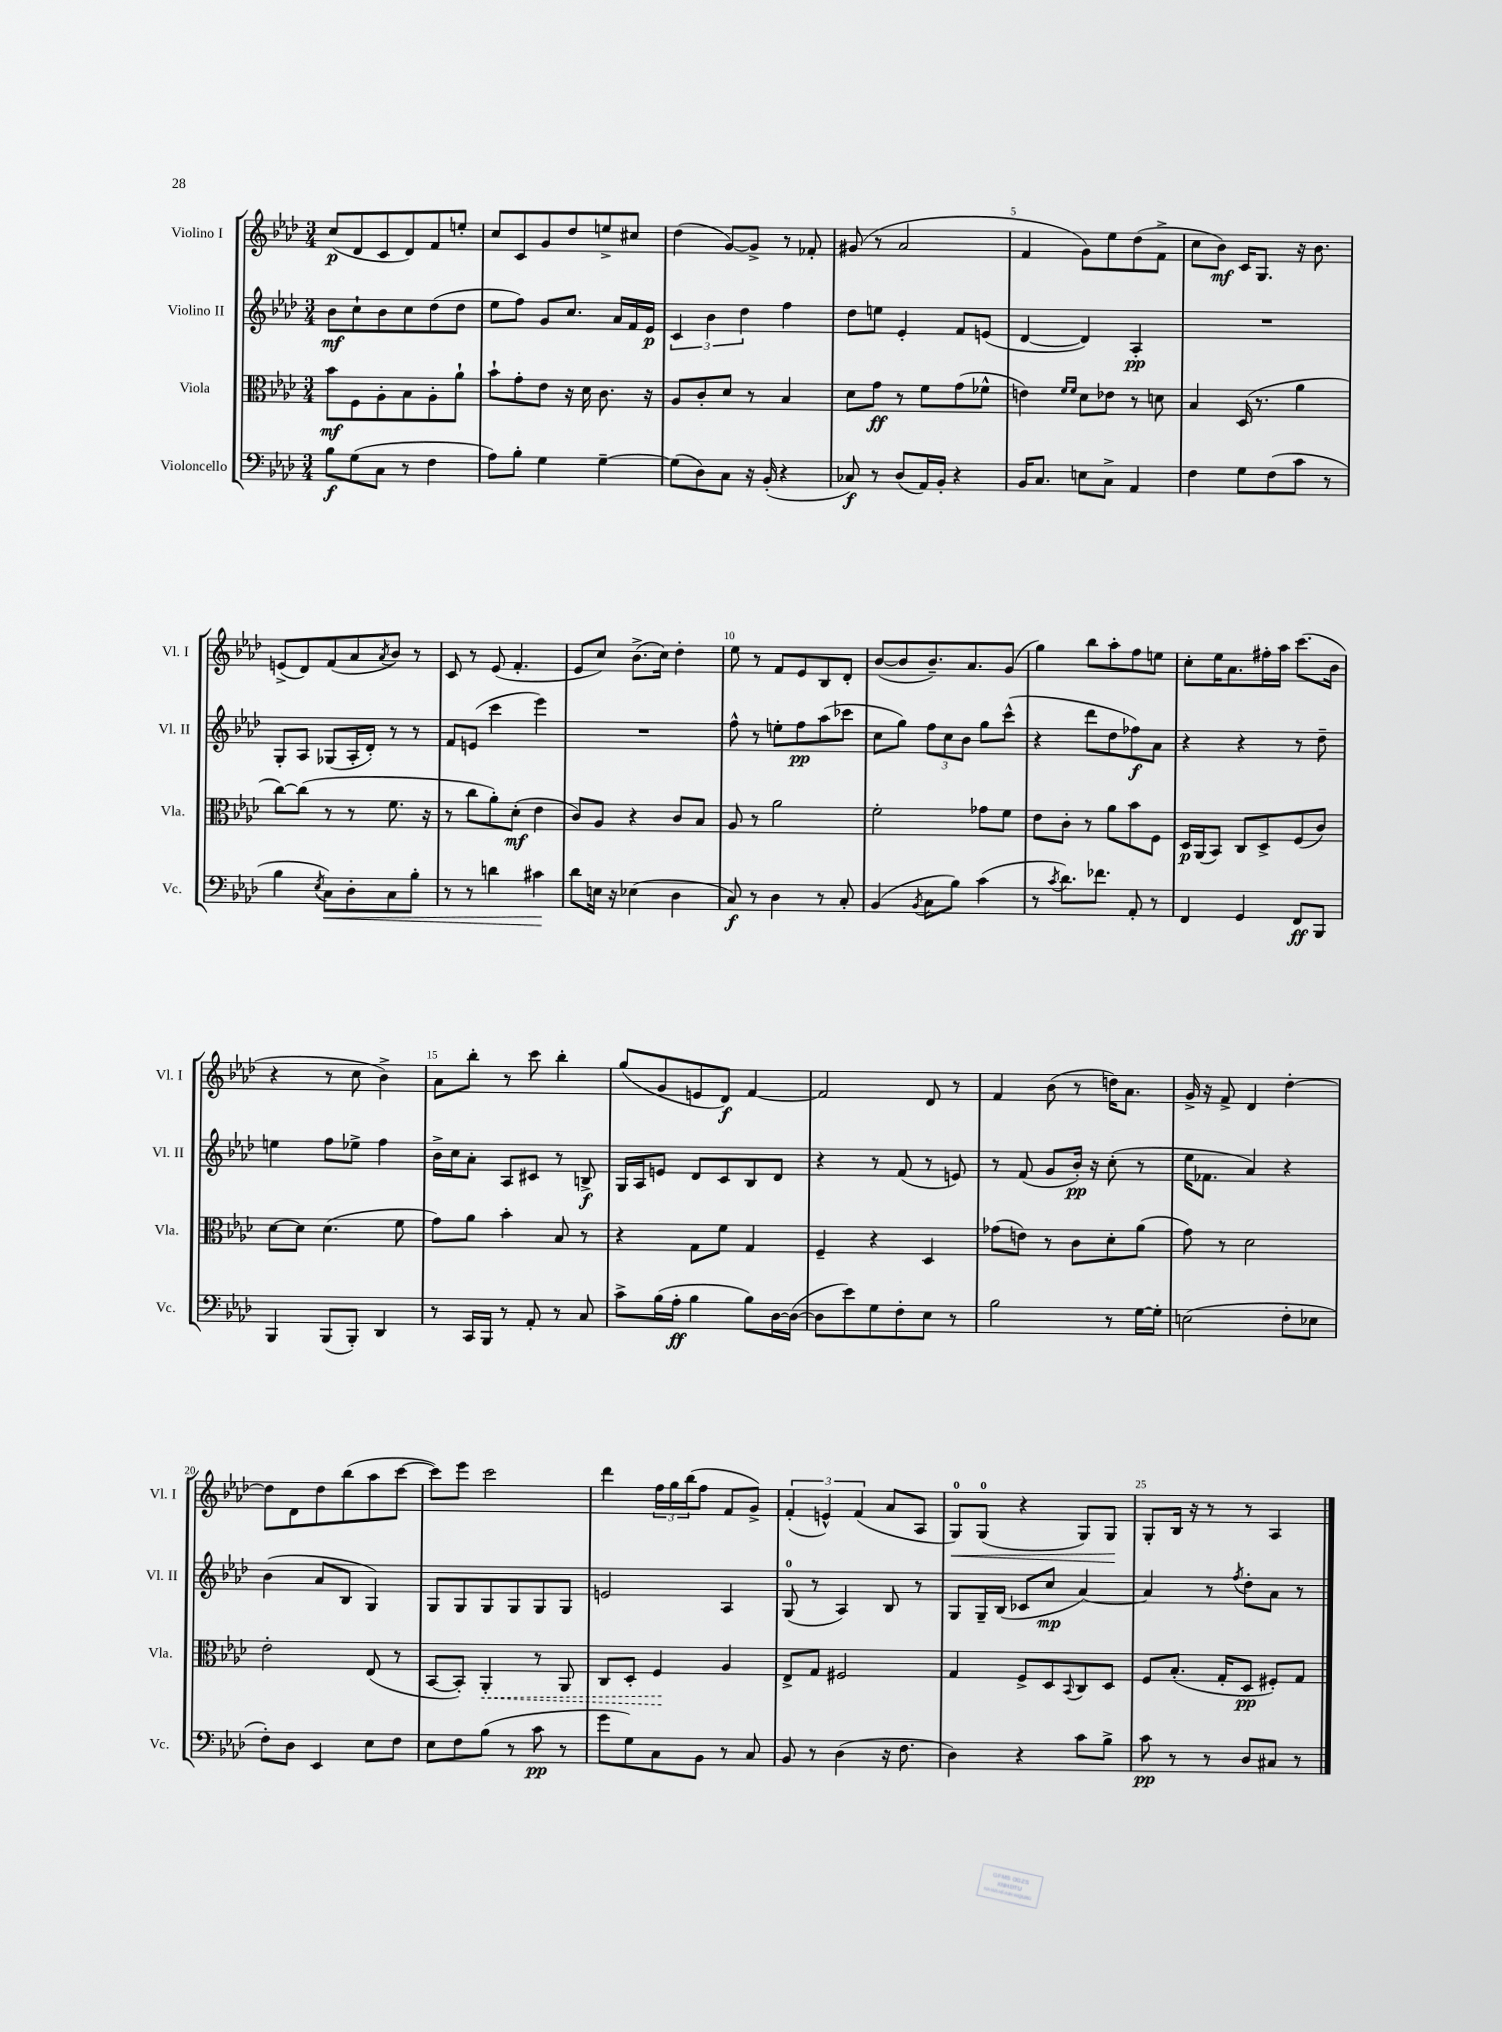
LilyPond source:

<<
\new StaffGroup <<
\new Staff = "s0" \with { instrumentName = "Violino I" shortInstrumentName = "Vl. I" } {
    \clef treble \key aes \major \numericTimeSignature \time 3/4
    c''8\p( des'8 c'8 des'8) f'8 e''8-. |
    c''8 c'8 g'8 des''8 e''8-> cis''8 |
    des''4( g'8~) g'8-> r8 fes'8-. |
    gis'8( r8 aes'2 |
    f'4 g'8) ees''8 des''8( f'8-> |
    c''8 bes'8\mf) c'16 g8. r16 bes'8. |
    e'8->( des'8) f'8( aes'8 \acciaccatura { aes'8 } bes'8) r8 |
    c'8 r8 ees'8( f'4.-. |
    ees'8 c''8) bes'8.->( c''16) des''4-. |
    ees''8 r8 f'8 ees'8 bes8 des'8-. |
    bes'8~( bes'8 bes'8.--) aes'8. g'8( |
    g''4) bes''8 aes''8-. f''8 e''8 |
    c''8-. ees''16 aes'8. fis''16-. aes''16 c'''8.( bes'16 |
    r4 r8 c''8 bes'4->) |
    aes'8 bes''8-. r8 c'''8 bes''4-. |
    g''8( g'8 e'8 des'8\f) f'4~ |
    f'2 des'8 r8 |
    f'4 bes'8( r8 d''16) aes'8. |
    g'16-> r16 f'8-> des'4 des''4~-. |
    des''8 des'8 des''8 bes''8( aes''8 c'''8~ |
    c'''8) ees'''8 c'''2 |
    des'''4 \tuplet 3/2 { f''16 g''16 bes''16( } f''8 f'8 g'8->) |
    \tuplet 3/2 { f'4-.( e'4-^) f'4( } aes'8 aes8 |
    g8-0\<) g8-0( r4 g8) g8\! |
    g8-. bes16 r16 r8 r8 aes4 \bar "|." |
}
\new Staff = "s1" \with { instrumentName = "Violino II" shortInstrumentName = "Vl. II" } {
    \clef treble \key aes \major \numericTimeSignature \time 3/4
    bes'8\mf c''8-! bes'8 c''8 des''8( des''8 |
    ees''8 f''8) g'8 c''8. aes'16 f'16 ees'16\p |
    \tuplet 3/2 { c'4 bes'4 des''4 } f''4 |
    des''8 e''8 ees'4-. f'8 e'8( |
    des'4~ des'4) aes4-.\pp |
    R2. |
    g8-. aes8 ges8( aes16-. des'16-.) r8 r8 |
    f'8 e'8( c'''4 ees'''4) |
    R2. |
    f''8-^ r8 e''8-. f''8\pp aes''8( ces'''8 |
    c''8 g''8) \tuplet 3/2 { f''8 c''8 bes'8 } g''8 c'''8-^( |
    r4 des'''8 des''8 fes''8\f) aes'8 |
    r4 r4 r8 des''8-- |
    e''4 f''8 ees''8-> f''4 |
    bes'16-> c''16 aes'8-. aes8 cis'8 r8 b8->\f |
    g16 aes16 e'8 des'8 c'8 bes8 des'8 |
    r4 r8 f'8( r8 e'8) |
    r8 f'8( g'8 bes'16-.\pp) r16 c''8-.( r8 |
    ees''16 fes'8. aes'4) r4 |
    bes'4( aes'8 bes8 g4) |
    g8 g8 g8 g8 g8 g8 |
    e'2 aes4 |
    g8-0( r8 aes4) bes8 r8 |
    g8 g16-- bes16( ces'8 c''8\mp aes'4~) |
    aes'4 r8 \acciaccatura { f''8 } des''8-. aes'8 r8 \bar "|." |
}
\new Staff = "s2" \with { instrumentName = "Viola" shortInstrumentName = "Vla." } {
    \clef alto \key aes \major \numericTimeSignature \time 3/4
    bes'8\mf f8 aes8-. bes8 aes8-. aes'8-! |
    bes'8-! g'8-. ees'8 r16 des'16 c'8. r16 |
    aes8 c'8-. des'8 r8 bes4 |
    des'8 g'8\ff r8 f'8 g'8( fes'8-^ |
    e'4) \grace { f'16 f'16 } des'8 ees'8 r8 d'8 |
    bes4 des16( r8. aes'4 |
    c''8~) c''8( r8 r8 f'8. r16 |
    r8 c''8 aes'8-.) des'8-.\mf( ees'4 |
    c'8) aes8 r4 c'8 bes8 |
    aes8 r8 aes'2 |
    f'2-. ges'8 f'8 |
    ees'8 c'8-. r8 aes'8 bes'8 f8 |
    des16\p aes,16( bes,8) c8 des8-> f8( c'8) |
    des'8~ des'8 des'4.( f'8 |
    g'8) aes'8 bes'4-. bes8 r8 |
    r4 g8 f'8 g4 |
    f4-- r4 des4 |
    ges'8( e'8) r8 c'8 des'8-. aes'8( |
    g'8) r8 des'2 |
    ees'2-. ees8( r8 |
    bes,8~ bes,8-.) \once \override Hairpin.style = #'dashed-line aes,4-.\< r8 aes,8 |
    c8 des8-. f4\! aes4 |
    ees8-> g8 fis2 |
    g4 f8-> des8 \appoggiatura { bes,8 } c8 des8 |
    f8 bes8.-.( g16-. des8\pp fis8-.) g8 \bar "|." |
}
\new Staff = "s3" \with { instrumentName = "Violoncello" shortInstrumentName = "Vc." } {
    \clef bass \key aes \major \numericTimeSignature \time 3/4
    bes8\f g8( c8 r8 f4 |
    aes8) bes8-. g4 g4~-- |
    g8( des8) c8 r16 bes,16-.( r4 |
    ces8\f) r8 des8( aes,16) bes,16-. r4 |
    bes,16 c8. e8 c8-> aes,4 |
    f4 g8 f8( c'8 r8 |
    bes4 \acciaccatura { ees8 } c8\<) des8-. c8 bes8-. |
    r8 r8 d'4 cis'4\! |
    des'8 e16 r16 ees4( des4 |
    c8\f) r8 des4 r8 c8-. |
    bes,4( \acciaccatura { bes,8 } c8 bes8) c'4( |
    r8 \acciaccatura { c'8 } des'8.) fes'8. aes,8-. r8 |
    f,4 g,4 f,8\ff bes,,8 |
    bes,,4 bes,,8( bes,,8-.) des,4 |
    r8 c,16 bes,,16 r8 aes,8-. r8 c8 |
    c'8-> bes16( aes16-.\ff bes4 bes8) des16~ des16~( |
    des8 ees'8) g8 f8-. ees8 r8 |
    bes2 r8 g16~ g16-. |
    e2( f8-. ees8 |
    f8-.) des8 ees,4 ees8 f8 |
    ees8 f8 bes8( r8 c'8\pp r8 |
    g'8 g8) c8 bes,8 r8 c8 |
    bes,8 r8 des4( r16 f8. |
    des4) r4 c'8 bes8-> |
    c'8\pp r8 r8 des8 cis8 r8 \bar "|." |
}
>>
>>
\layout { \context { \Score \override BarNumber.break-visibility = ##(#f #t #t) barNumberVisibility = #(every-nth-bar-number-visible 5) } }
